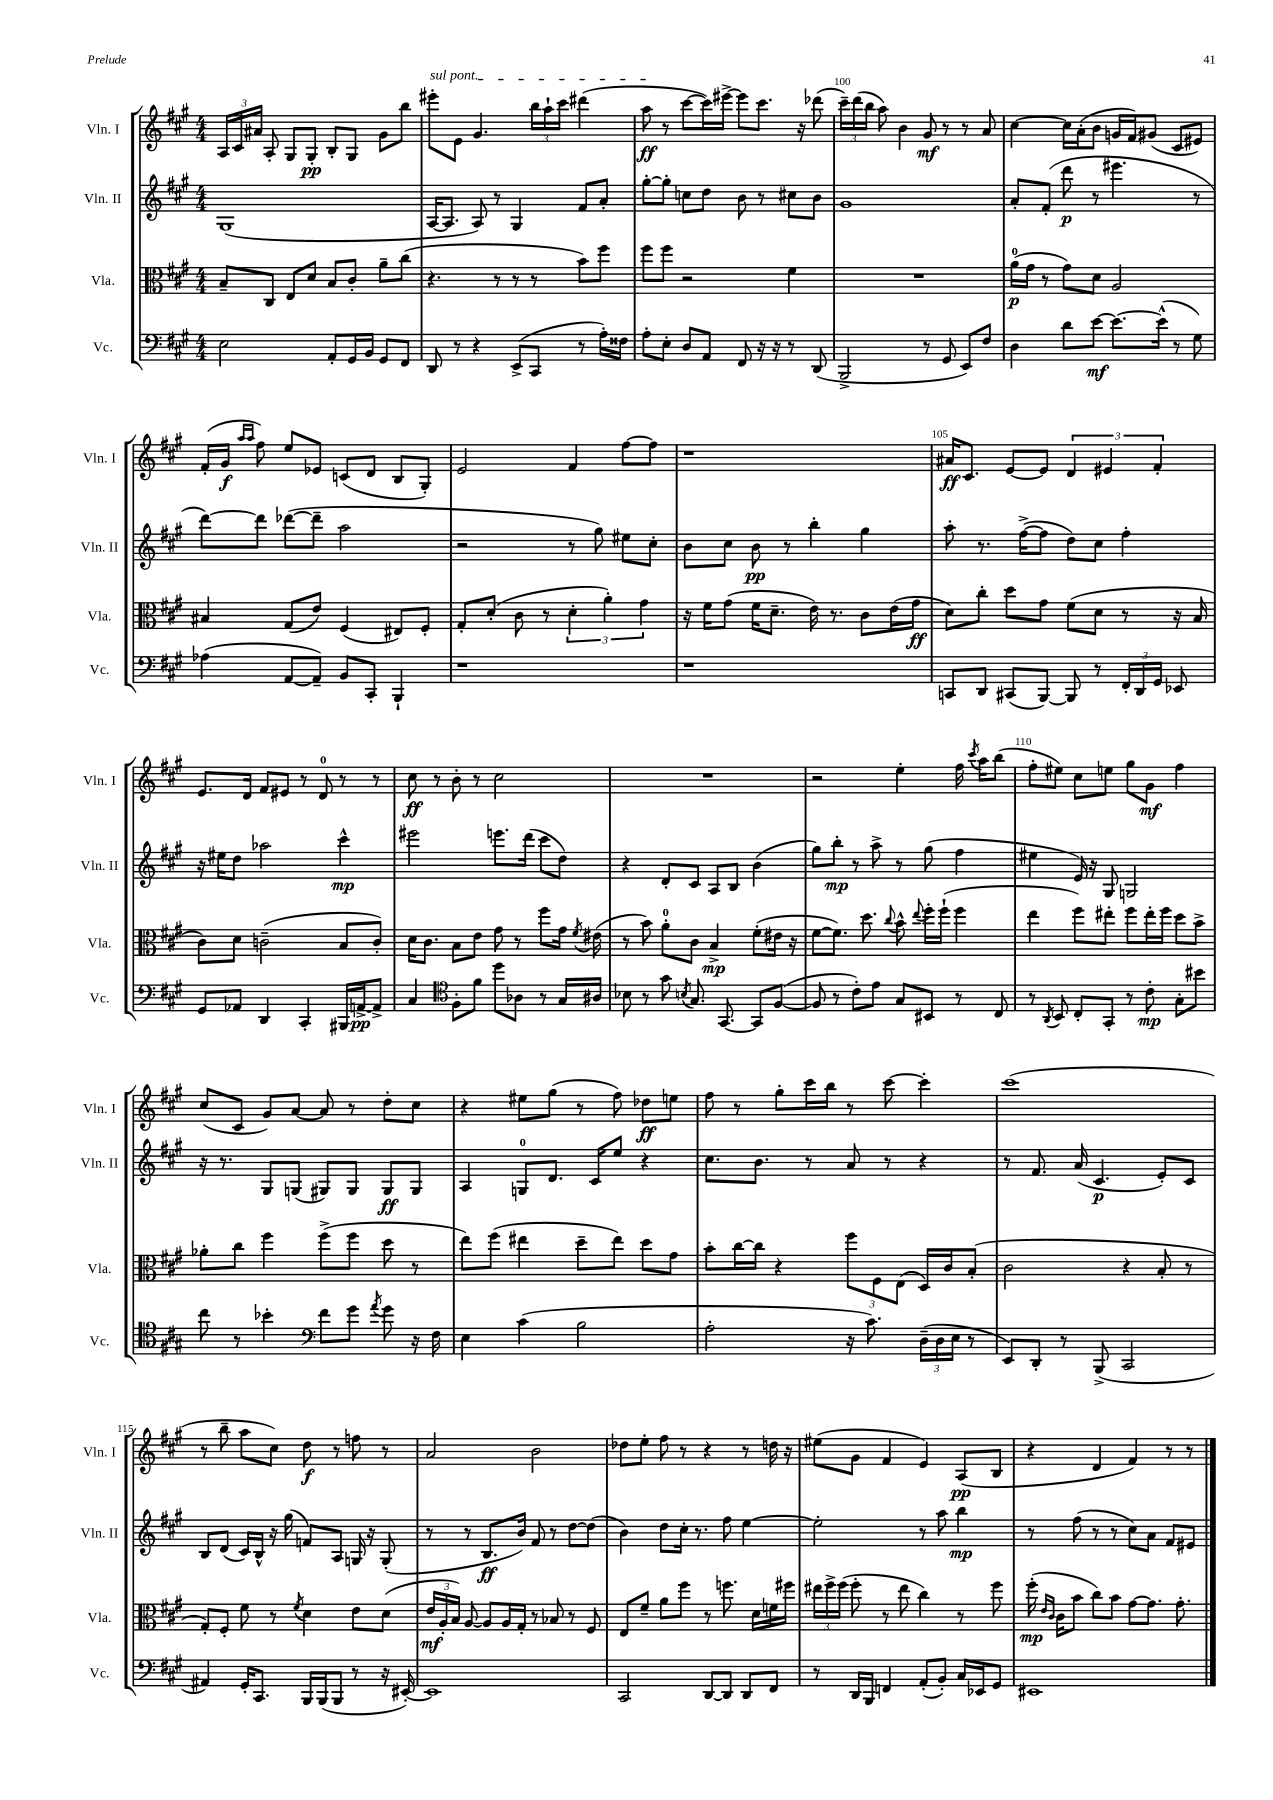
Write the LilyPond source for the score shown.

<<
\new StaffGroup <<
\new Staff = "s0" \with { instrumentName = "Vln. I" shortInstrumentName = "Vln. I" } {
    \clef treble \key a \major \numericTimeSignature \time 4/4
    \autoBeamOff \tuplet 3/2 { a16[ cis'16 ais'16] } a8-. gis8[ gis8]-.\pp b8[-. gis8] gis'8[ b''8] |
    \once \override TextSpanner.bound-details.left.text = \markup { \italic "sul pont." } eis'''8[-.\startTextSpan e'8] gis'4. \tuplet 3/2 { b''16[ a''16-! cis'''16] } dis'''4( |
    a''8\ff\stopTextSpan r8 cis'''8[~ cis'''16) eis'''16]~-> eis'''8[ cis'''8.] r16 des'''8( |
    \tuplet 3/2 { cis'''16[--) d'''16( b''16] } a''8) b'4 gis'8\mf r8 r8 a'8 |
    cis''4~ cis''16[ a'16-.( b'8] g'16[ fis'16) gis'8]( cis'8[ eis'8]) |
    fis'16[-.( gis'16]\f \grace { a''16[ a''16] } fis''8) e''8[ ees'8] c'8[( d'8] b8[ gis8]-.) |
    e'2 fis'4 fis''8[~ fis''8] |
    r1 |
    ais'16[\ff cis'8.] e'8[~ e'8] \tuplet 3/2 { d'4 eis'4 fis'4-. } |
    e'8.[ d'16] fis'8[ eis'8] r8 d'8-0 r8 r8 |
    cis''8\ff r8 b'8-. r8 cis''2 |
    R1 |
    r2 e''4-. fis''16 \acciaccatura { cis'''8 } a''16[ b''8]( |
    fis''8[-. eis''8]) cis''8[ e''8] gis''8[ gis'8]\mf fis''4 |
    cis''8[( cis'8] gis'8[) a'8]~ a'8 r8 d''8[-. cis''8] |
    r4 eis''8[ gis''8]( r8 fis''8) des''8[\ff e''8] |
    fis''8 r8 gis''8[-. cis'''16 b''16] r8 cis'''8~ cis'''4-. |
    cis'''1( |
    r8 b''8-- a''8[ cis''8]) d''8\f r8 f''8 r8 |
    a'2 b'2 |
    des''8[ e''8]-. fis''8 r8 r4 r8 d''16 r16 |
    eis''8[( gis'8] fis'4 e'4) a8[\pp( b8] |
    r4 d'4 fis'4) r8 r8 \bar "|." |
}
\new Staff = "s1" \with { instrumentName = "Vln. II" shortInstrumentName = "Vln. II" } {
    \clef treble \key a \major \numericTimeSignature \time 4/4
    \autoBeamOff gis1( |
    a16[~ a8.] a8) r8 gis4 fis'8[ a'8]-. |
    gis''8[~-. gis''8]-. c''8[ d''8] b'8 r8 cis''8[ b'8] |
    gis'1 |
    a'8[-. fis'8]-.( d'''8\p r8 eis'''4. r8 |
    d'''8[~) d'''8] des'''8[~( des'''8]-- a''2 |
    r2 r8 gis''8) eis''8[ cis''8]-. |
    b'8[ cis''8] b'8\pp r8 b''4-. gis''4 |
    a''8-. r8. fis''16[~->( fis''8] d''8[) cis''8] fis''4-. |
    r16 eis''16[ d''8] aes''2 cis'''4-^\mp |
    eis'''2 e'''8.[ d'''16]( cis'''8[ d''8]) |
    r4 d'8[-. cis'8] a8[ b8] b'4( |
    gis''8[) b''8]-.\mp r8 a''8-> r8 gis''8( fis''4 |
    eis''4 e'16) r16 gis8 g2 |
    r16 r8. gis8[ g8]( gis8[) gis8] gis8[\ff gis8] |
    a4 g8[-0 d'8.] cis'16[ e''8] r4 |
    cis''8.[ b'8.] r8 a'8 r8 r4 |
    r8 fis'8. a'16( cis'4.\p e'8[-.) cis'8] |
    b8[ d'8]( cis'16[) b16]-^ r16 gis''16( f'8[) a8] g16 r16 g8-.( |
    r8 r8 b8.[\ff b'16]) fis'8 r8 d''8[~ d''8]( |
    b'4) d''8[ cis''16]-. r8. fis''8 e''4~ |
    e''2-. r8 a''8 b''4\mp |
    r8 fis''8( r8 r8 cis''8[) a'8] fis'8[ eis'8] \bar "|." |
}
\new Staff = "s2" \with { instrumentName = "Vla." shortInstrumentName = "Vla." } {
    \clef alto \key a \major \numericTimeSignature \time 4/4
    \autoBeamOff b8[-- cis8] e8[ d'8] b8[ cis'8]-. a'8[-- cis''8]( |
    r4. r8 r8 r8 b'8[) fis''8] |
    fis''8[ fis''8] r2 fis'4 |
    R1 |
    a'16[-0\p( gis'16] r8 gis'8[) d'8] a2 |
    bis4 gis8[( e'8]) fis4( eis8[) fis8]-. |
    gis8[-. d'8]-.( cis'8 r8 \tuplet 3/2 { d'4-. a'4-.) gis'4 } |
    r16 fis'16[ gis'8]( fis'16[ d'8.]-- e'16) r8. cis'8[ e'16( gis'16]\ff |
    d'8[) cis''8]-. d''8[ gis'8] fis'8[( d'8] r8 r16 b16 |
    cis'8[) d'8] c'2--( b8[ c'8]-.) |
    d'16[ cis'8.] b8[ e'8] gis'8 r8 fis''8[ gis'16] \acciaccatura { fis'8 } eis'16( |
    r8 b'8) a'8[-0-. cis'8] b4->\mp fis'8[-.( eis'16] r16 |
    fis'8[~ fis'8.]) d''8. \appoggiatura { cis''8 } b'8-^ \appoggiatura { e''8 } fis''16[-. fis''16]-!( fis''4 |
    e''4 fis''8[) eis''8]-. fis''8[ eis''16-. fis''16] d''8[ b'8]-> |
    aes'8[-. cis''8] fis''4 fis''8[->( fis''8] d''8 r8 |
    e''8[) fis''8]( eis''4 d''8[-- eis''8]) d''8[ gis'8] |
    b'8[-. cis''16~ cis''16] r4 \tuplet 3/2 { fis''8[ fis8 e8]( } d16[) cis'16 b8]-.( |
    cis'2 r4 b8-. r8 |
    gis8[-.) fis8]-. fis'8 r8 \acciaccatura { fis'8 } d'4 e'8[ d'8]( |
    \tuplet 3/2 { e'16[\mf a16-. b16]) } a8~ a8[ a16 gis16]-. r8 bes8 r8 fis8 |
    e8[ fis'8]-- a'8[ fis''8] r8 f''8. d'16[ f'16 fis''16] |
    \tuplet 3/2 { eis''16[ fis''16-> fis''16]( } fis''8-. r8 eis''8 cis''4) r8 fis''8 |
    fis''16-.\mp( \grace { e'16[ cis'16] } cis'16[ b'8] cis''8[) b'8] gis'8[~ gis'8.] gis'8.-. \bar "|." |
}
\new Staff = "s3" \with { instrumentName = "Vc." shortInstrumentName = "Vc." } {
    \clef bass \key a \major \numericTimeSignature \time 4/4
    \autoBeamOff e2 a,8[-. gis,16 b,16] gis,8[ fis,8] |
    d,8 r8 r4 e,8[->( cis,8] r8 a16[-.) fisis16] |
    a8[-. e8]-. d8[ a,8] fis,8 r16 r16 r8 d,8( |
    b,,2-> r8 gis,8 e,8[) fis8] |
    d4 d'8[ e'8]~\mf e'8.[~ e'16]-^( r8 gis8) |
    aes4( a,8[~ a,8]--) b,8[ cis,8]-. b,,4-! |
    r1 |
    r1 |
    c,8[ d,8] cis,8[( b,,8]~) b,,8 r8 \tuplet 3/2 { fis,16[-. d,16 gis,16] } ees,8 |
    gis,8[ aes,8] d,4 cis,4-. bis,,16[ a,16~->\pp a,8]-> |
    cis4 \clef tenor fis8[-. fis'8] d''8[ aes8] r8 gis16[ ais16] |
    bes8 r8 gis'8 \acciaccatura { b8 } gis8. gis,8.~ gis,8[ fis8]~( |
    fis8 r8 cis'8[-.) e'8] gis8[ bis,8] r8 cis8 |
    r8 \acciaccatura { a,8 } b,8 cis8[-. gis,8]-. r8 cis'8-.\mp gis8[-. bis'8] |
    cis''8 r8 bes'4-. \clef bass fis'8[ gis'8] \acciaccatura { a'8 } gis'8 r16 fis16 |
    e4 cis'4( b2 |
    a2-. r16 cis'8.) \tuplet 3/2 { d16[--( d16 e16] } r8 |
    e,8[) d,8]-. r8 b,,8->( cis,2 |
    ais,4) gis,16[-. cis,8.] b,,16[ b,,16( b,,8] r8 r16 eis,16~-.) |
    eis,1 |
    cis,2 d,8[~ d,8] d,8[ fis,8] |
    r8 d,16[ b,,16] f,4 a,8[-.( b,8]-.) cis16[ ees,16 gis,8] |
    eis,1 \bar "|." |
}
>>
>>
\layout { \context { \Score currentBarNumber = #97 \override BarNumber.break-visibility = ##(#f #t #t) barNumberVisibility = #(every-nth-bar-number-visible 5) } }
